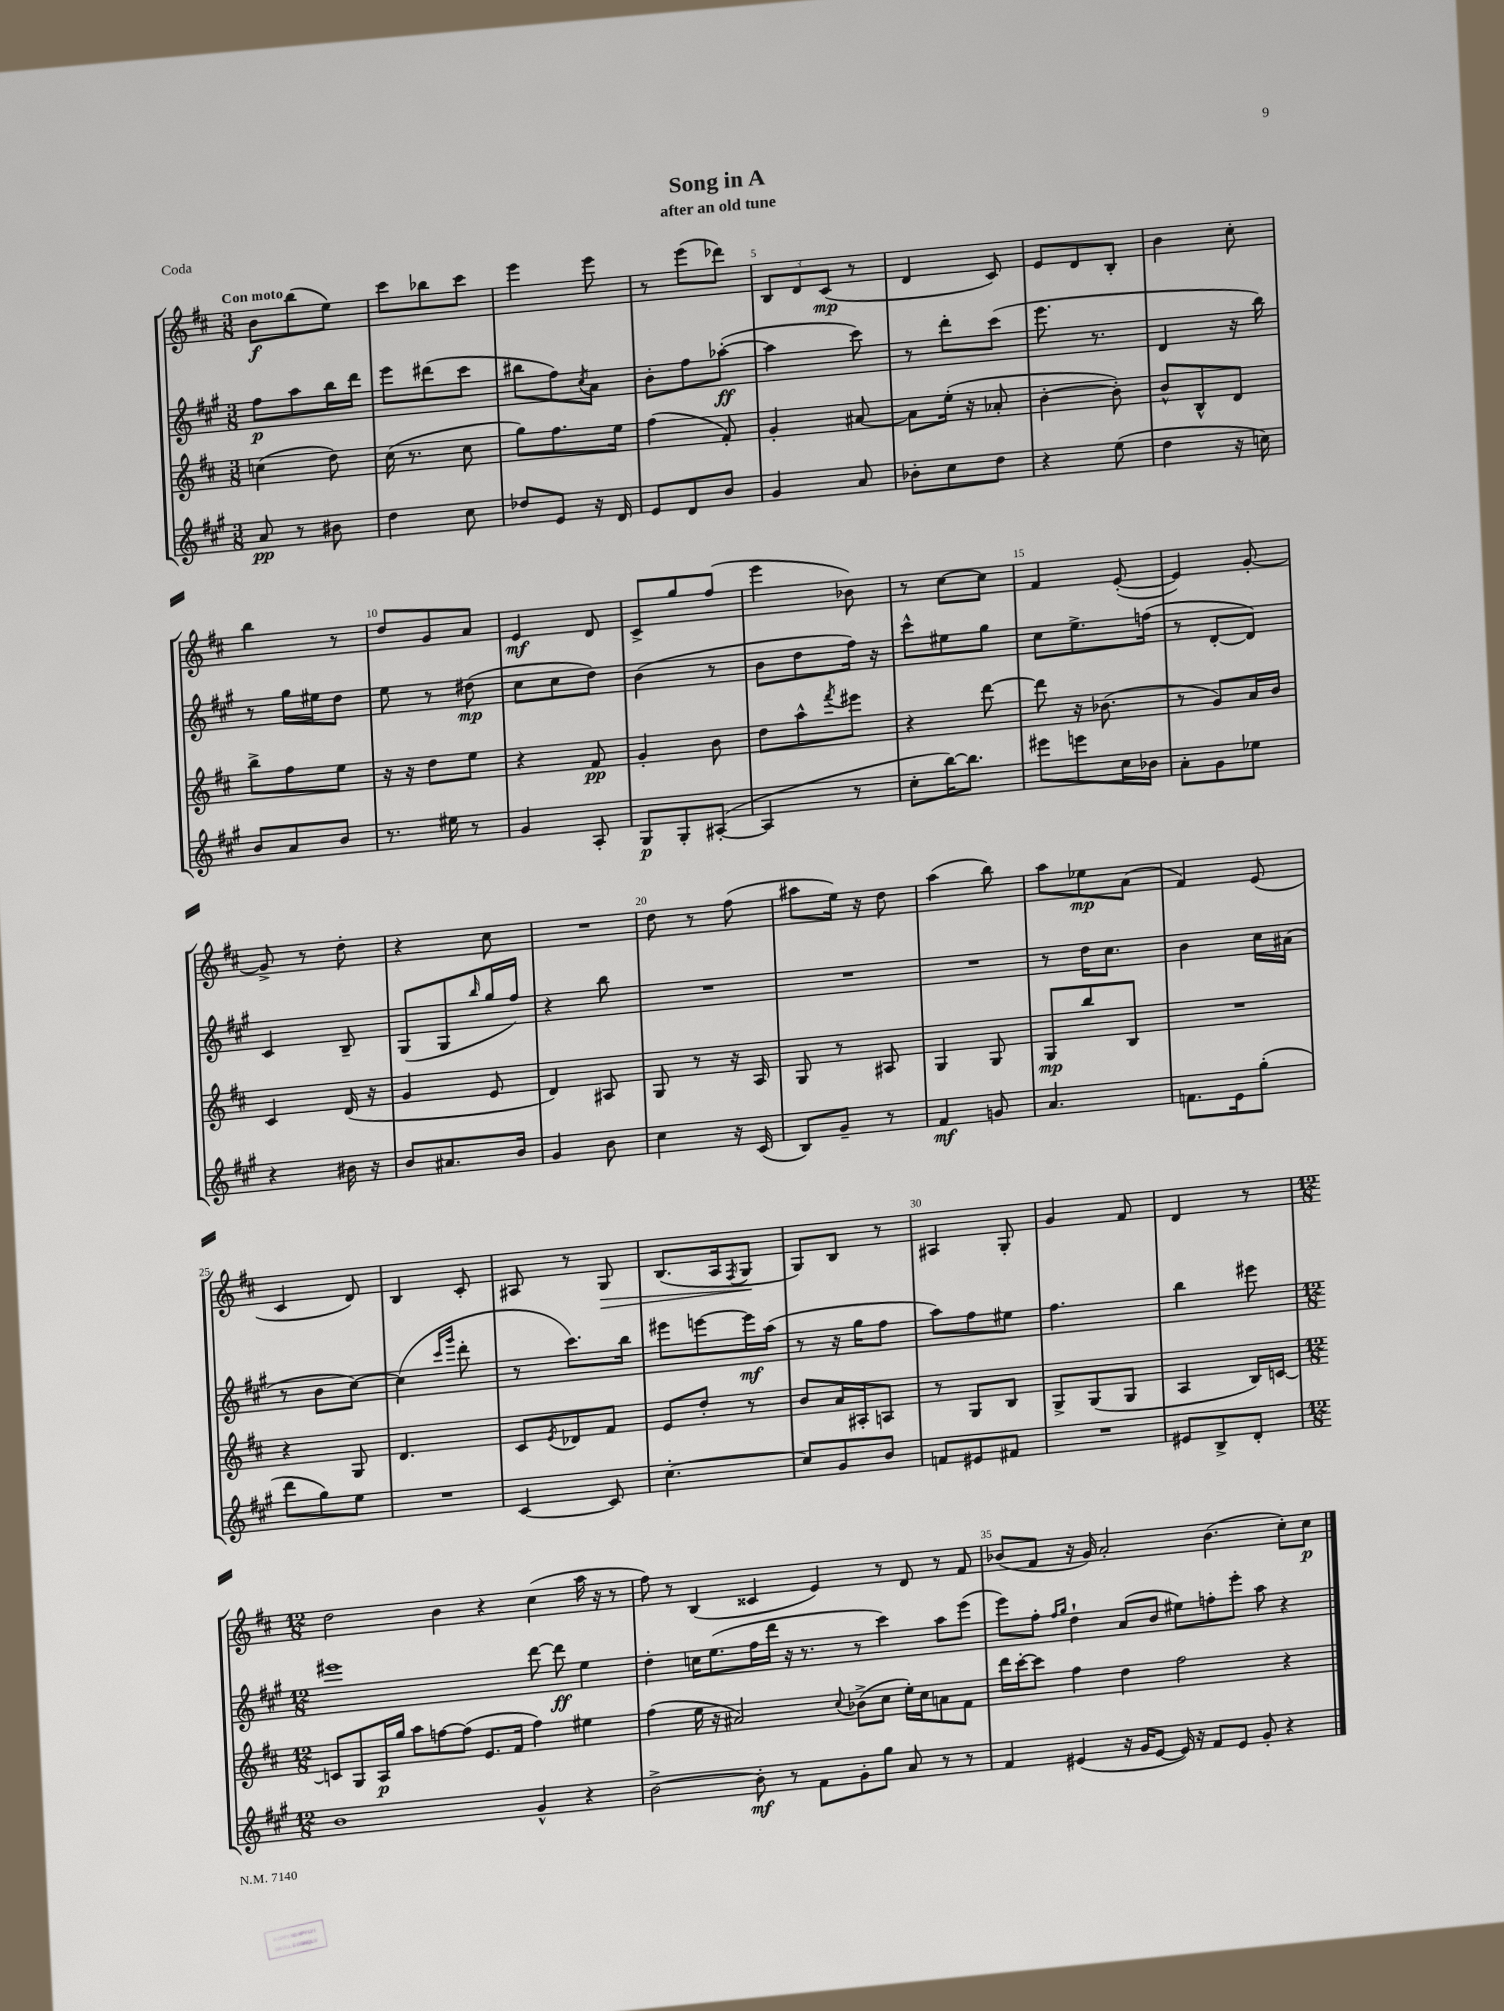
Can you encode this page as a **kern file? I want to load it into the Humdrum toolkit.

**kern	**kern	**kern	**kern
*staff4	*staff3	*staff2	*staff1
*clefG2	*clefG2	*clefG2	*clefG2
*k[f#c#g#]	*k[f#c#]	*k[f#c#g#]	*k[f#c#]
*M3/8	*M3/8	*M3/8	*M3/8
8a	(4cc	8ff#	8b
8r	.	8aa	(8bb
8b#	8dd)	16bb	8ee)
.	.	16ddd	.
=	=	=	=
4dd	(16cc#	8eee	8ccc#
.	8.r	.	.
.	.	(8ddd#	8bb-
8cc#	8cc#	8ccc#	8ccc#
=	=	=	=
8dd-	8gg)	8bb#	4eee
8e	8.ff#	8ff#)	.
.	.	8qcc#	.
16r	.	8a	8eee
16d	16ee	.	.
=	=	=	=
8e	(4ff#	8b'	8r
8d	.	8ff#	(8eee
8b	8f#')	([8aa-'	8ddd-)
=	=	=	=
4g#	4g'	4aa-]	12B
.	.	.	12d
.	.	.	(12c#
8a	[8a#	8ccc#)	8r
=	=	=	=
8b-'	8a#]	8r	4d
8cc#	(16ee'	8ddd'	.
.	16r	.	.
8dd	8a-'	(8ccc#	8c#)
=	=	=	=
4r	[4b'	8.eee	8e
.	.	.	8d
.	.	8.r	.
(8ee	8b'])	.	8B'
=	=	=	=
4dd	8b^^	4d	4b
.	8B^^	.	.
16r	8d	16r	8cc#'
16cc)	.	16bb)	.
=	=	=	=
8b	8bb^	8r	4bb
8a	8ff#	16gg#	.
.	.	16ee#	.
8b	8ee	8dd	8r
=	=	=	=
8.r	16r	8ee	8dd
.	16r	.	.
.	8dd	8r	8g
16ee#	.	.	.
8r	8ee	(8dd#	8a
=	=	=	=
4g#	4r	8cc#	4e
.	.	8cc#	.
8A'	8f#	8dd)	8d
=	=	=	=
8G#	4g'	(4b	8c#^
8G#'	.	.	8gg
([8A#'	8b	8r	(8ff#
=	=	=	=
4A#]	8dd	8b	4eee
.	8aa^^	8dd	.
.	8qfff#	.	.
8r	8eee#	16ff#)	8b-)
.	.	16r	.
=	=	=	=
8cc#'	4r	8ccc#^^	8r
[16bb)	.	8ee#	[8cc#
8.bb]	.	.	.
.	[8ddd	8gg#	8cc#]
=	=	=	=
8eee#	8ddd]	8cc#	4f#
8eee	16r	8.ee^	.
.	(8.b-	.	.
16cc#	.	.	([8e'
16b-	.	(16ff	.
=	=	=	=
8a'	8r	8r	4e])
8g#	8g)	[8d'	.
8ee-	16a	8d])	[8g'
.	16b	.	.
=	=	=	=
4r	4c#	4c#	8g^]
.	.	.	8r
16b#	(16d	8B~	8dd'
16r	16r	.	.
=	=	=	=
8b	4g	(8G#	4r
8.a#	.	8G#	.
.	.	16qqbb	.
.	8e	16gg#	8cc#
16b	.	16ff#)	.
=	=	=	=
4g#	4d)	4r	4.r
8b	8A#	8bb	.
=	=	=	=
4cc#	8G	4.r	8dd
.	8r	.	8r
16r	16r	.	(8ff#
(16c#	16A	.	.
=	=	=	=
8B)	8G	4.r	8aa#
8g#~	8r	.	16ee)
.	.	.	16r
8r	8A#	.	8dd
=	=	=	=
4f#	4G	4.r	(4aa
8g	8G	.	8bb)
=	=	=	=
4.a	8G	8r	8aa
.	8bb	16dd	8ee-
.	.	8.cc#	.
.	8B	.	(8a
=	=	=	=
8.f	4.r	4b	4f#)
16e	.	.	.
(8gg#'	.	16cc#	(8e
.	.	(16a#	.
=	=	=	=
8ddd	4r	8r	4c#
8gg#)	.	8b	.
8ee	8G	[8cc#)	8d)
=	=	=	=
4.r	4.d	(4cc#]	4B
.	.	16qqccc#	.
.	.	16qqggg#	.
.	.	8ddd'	8c#'
=	=	=	=
[4c#	8c#	8r	8A#
.	8qe	.	.
.	8d-	8.ccc#)	8r
8c#]	8f#	.	8G
.	.	16bb	.
=	=	=	=
[4.cc#'	8e	8eee#	(8.B
.	8dd'	[8eee	.
.	.	.	16A
.	.	.	8qF#
.	8r	16eee]	8G
.	.	(16aa	.
=	=	=	=
8cc#]	8b	8r	8G)
8g#	16a	16r	8B
.	16A#'	16gg#	.
8b	8A	8ff#	8r
=	=	=	=
8f	8r	8aa)	4A#
8e#	8G	8ff#	.
8f#	8B	8ee#	8G'
=	=	=	=
4.r	8G^	4.ff#	4g
.	(8G	.	.
.	8G	.	8f#
=	=	=	=
8e#	4A	4bb	4d
8B^	.	.	.
8d'	16B)	8eee#	8r
.	[16c	.	.
=	=	=	=
*M12/8	*M12/8	*M12/8	*M12/8
1b	8c]	1eee#	2dd
.	8G	.	.
.	16A	.	.
.	16gg	.	.
.	8aa	.	.
.	[8ff	.	4b
.	(8ff]	.	.
.	8.e	.	4r
.	16f#	.	.
4g#^^	4ff)	[8ddd	(4cc#
.	.	8ddd]	.
4r	4ee#	4ee	16aa
.	.	.	16r
.	.	.	8r
=	=	=	=
[2b^	(4ff#	4dd'	8ff#)
.	.	.	8r
.	16ee	16cc	(4B
.	16r	(8.ee	.
.	2a#)	.	.
8b']	.	16ff#	4c##
.	.	16ddd	.
8r	.	16r	.
.	.	8.r	.
8f#	.	.	4e)
.	8qqcc#	.	.
8g#'	(8b-^	8r	.
8gg#	8cc#	4ccc#)	8r
8a	16ee')	.	8d
.	16cc#	.	.
8r	8a	8aa	8r
8r	8f#	(8eee	8f#
=	=	=	=
4f#	16ddd	8eee)	(8b-
.	[16ccc#'	.	.
.	8ccc#]	8ff#'	8f#
.	.	16qqff#	.
.	.	16qqgg#	.
(4e#	4ff#	4dd`	16r
.	.	.	16g)
.	.	.	2a'
16r	4dd	(8a	.
16g#	.	.	.
[8e#	.	8b	.
16e#])	2ff#	8ee#)	.
16r	.	.	.
8f#	.	8ff'	(4.b-
8e#	.	8eee'	.
8g#'	.	8aa	.
4r	4r	4r	8cc#')
.	.	.	8cc#
==	==	==	==
*-	*-	*-	*-
